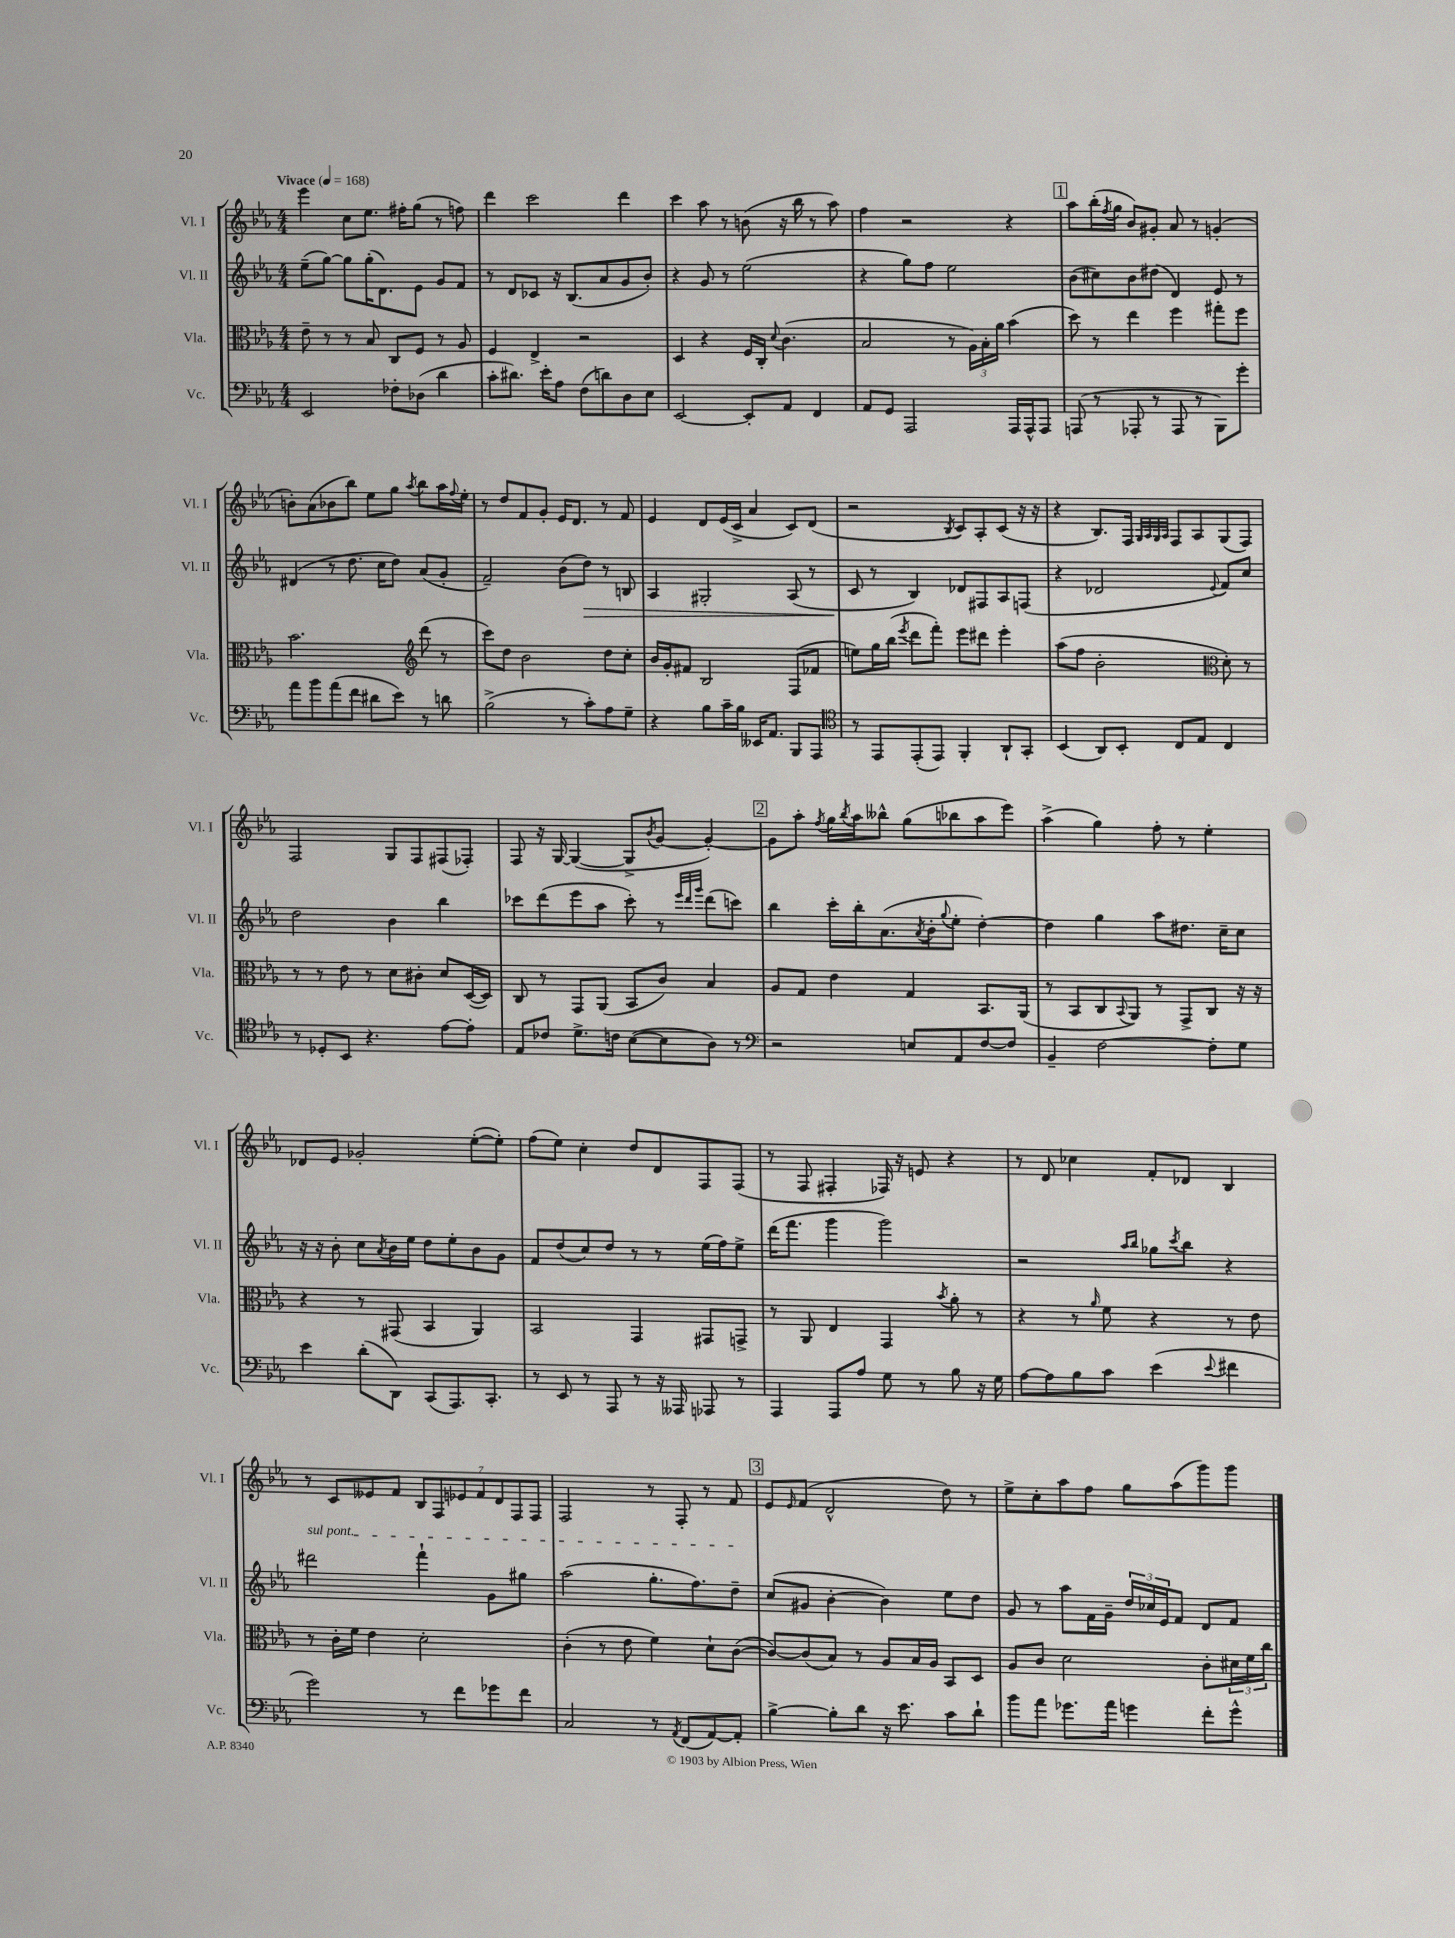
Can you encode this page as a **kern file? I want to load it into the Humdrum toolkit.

**kern	**kern	**kern	**dynam	**kern
*part4	*part3	*part2	*part2	*part1
*staff4	*staff3	*staff2	*staff2	*staff1
*I"Vc.	*I"Vla.	*I"Vl. II	*	*I"Vl. I
*I'Vc.	*I'Vla.	*I'Vl. II	*	*I'Vl. I
*clefF4	*clefC3	*clefG2	*	*clefG2
*k[b-e-a-]	*k[b-e-a-]	*k[b-e-a-]	*	*k[b-e-a-]
*M4/4	*M4/4	*M4/4	*	*M4/4
*MM168	*MM168	*MM168	*	*MM168
=1	=1	=1	=1	=1
!	!	!	!	!LO:TX:a:B:t=Vivace
2EE-/	8e-~\	(8ee-~\L	.	4eee-\
.	8r	[8gg\J)	.	.
.	8r	8gg\L]	.	8cc\L
.	8B-/	(16gg'\K	.	8.ee-\J
.	.	8.d\)	.	.
8F-X'\L	8C/L	.	.	.
.	.	.	.	16ff#X'\KL
(8D-X\J	8F/J	8e-\J	.	(8gg\J
4d\	8r	8g/L	.	8r
.	8A-/	8f/J	.	8ffn\)
=2	=2	=2	=2	=2
8c'\L	4F/	8r	.	4ddd\
8.d#X\J)	.	8d/L	.	.
.	4E-^/	8c-X/J	.	2ccc\
16e-'\KL	.	.	.	.
8A-\J	.	16r	.	.
.	.	(8.B-/L	.	.
(8F\L	2r	.	.	.
8dn\)	.	8a-/	.	.
8D\	.	8g/	.	4ddd\
8E-\J	.	8b-'/J)	.	.
=3	=3	=3	=3	=3
[2EE-/	4D/	4r	.	4ccc\
.	4r	8g/	.	8aa-\
.	.	8r	.	8r
8EE-'/L]	16F/LL	(2ee-\	.	(8bn\
.	16C'/JJ	.	.	.
.	8qqd/	.	.	.
8AA-/J	(4.c\	.	.	16r
.	.	.	.	16bb-\
4FF/	.	.	.	8r
.	.	.	.	8aa-\)
=4	=4	=4	=4	=4
8AA-/L	2B-/	4r	.	4ff\
8GG/J	.	.	.	.
2AAA-/	.	8gg\L)	.	2r
.	.	8ff\J	.	.
.	8r	2ee-\	.	.
.	24A-\LL)	.	.	.
.	24B-'\	.	.	.
.	24a-\JJ	.	.	.
16AAA-/LL	(4b-\	.	.	4r
16AAA-^^/J	.	.	.	.
8AAA-/J	.	.	.	.
!!LO:REH:place=s1:t=1
=5	=5	=5	=5	=5
(8AAAn/	8dd\)	(8b-\L	.	8aa-\L
8r	8r	8cc#X\)	.	(16bb-'\L
.	.	.	.	8qff/
.	.	.	.	16gg\JJ
8AAA-X'/	4ee-\	8b-\	.	8b-/L)
8r	.	(8dd#X\J	.	8g#X'/J
8AAA-/	4ff\	4d/)	.	8a-/
8r	.	.	.	8r
8BBB-\L)	8gg#X'\L	8e-/	.	(4gn'/
8g'\J	8ff\J	8r	.	.
!!LO:LB:g=z
=6	=6	=6	=6	=6
8a-\L	2.b-\	(4d#X/	.	8bn'\L)
8b-\	.	.	.	(8a-\
(8a-\	.	8r	.	8b-X\
8f\J	.	8.dd\	.	8bb-\J)
8d#X\L	.	.	.	8ee-\L
.	.	16cc\KL	.	.
8e-\J)	.	8dd\J)	.	8gg\J
*	*clefG2	*	*	*
.	.	.	.	8qaa-/
8r	(8ddd\	(8a-/L	.	8bb-\L
8dn\	8r	8g'/J	.	16aa-\L
.	.	.	.	8qqff/
.	.	.	.	16ee-'\JJ
=7	=7	=7	=7	=7
(2B-^\	8ccc\L)	2f~/)	.	8r
.	8dd\J	.	.	8dd/L
.	2b-\	.	.	8f/
.	.	.	.	8g'/J
8r	.	(8b-\L	.	16e-/KL
.	.	.	.	8.d/J
!	!	!	!LO:HP:b	!
8c'\L)	.	8dd\J)	>	.
8A-\	8dd\L	8r	.	8r
8G~\J	8cc'\J	8Bn/	.	8f/
=8	=8	=8	=8	=8
4r	16b-/LL	4A-/	.	4e-/
.	16g'/J	.	.	.
.	8f#X/J	.	.	.
8B-\L	2B-/	2G#X'/	.	8d/L
16c~\L	.	.	.	(16e-/L
16B-\JJ	.	.	.	16c^/JJ
16EE--X/KL	.	.	.	4a-/
8.AA-/J	.	.	.	.
8BBB-/L	(8F/L	(8A-/	.	8c/L)
8AAA-/J	8f-X/J	8r	.	(8d/J
=9	=9	=9	=9	=9
*clefC4	*	*	*	*
8r	8een\L)	8c/	.	2r
8EE-/L	16gg\L	8r	]	.
.	(16bb-\JJ	.	.	.
.	8qeee-/	.	.	.
(8EE-'/	8ddd\L	4B-/)	.	.
8EE-/J)	8fff'\J)	.	.	.
.	.	.	.	8qB-/
4FF'/	8eee-\L	8d-X/L	.	8c/L)
.	8ddd#X\J	8F#X/	.	8A-'/
8AA-`/L	4eee-'\	8A-/	.	(8c/J
8GG'/J	.	(8Fn/J	.	16r
.	.	.	.	16r
=10	=10	=10	=10	=10
(4BB-/	(8aa-\L	4r	.	4r
.	8ff\J	.	.	.
8AA-/L)	2b-'\	2d-X/	.	8.B-/L)
8BB-'/J	.	.	.	.
.	.	.	.	16F/Jk
.	.	.	.	32qqG/LLL
.	.	.	.	32qqA-/
.	.	.	.	32qqG/
.	.	.	.	32qqA-/JJJ
8C/L	.	.	.	8F/L
8E-/J	.	.	.	8A-/
*	*clefC3	*	*	*
.	.	8qqe-/	.	.
4C/	8d'\)	8f/L)	.	(8G/
.	8r	8cc/J	.	8F/J)
!!LO:LB:g=z
=11	=11	=11	=11	=11
8r	8r	2dd\	.	2F/
8D-X'/L	8r	.	.	.
8BB-/J	8e-\	.	.	.
4.r	8r	.	.	.
.	8d\L	4b-\	.	8G/L
.	8c#X'\J	.	.	8F/
[8e-\L	8d/L	4bb-\	.	(8F#X/
8e-'\J]	([16D/L	.	.	8F-X'/J)
.	16D/JJ])	.	.	.
=12	=12	=12	=12	=12
8E-/L	8C/	8ccc-X\L	.	8F/
8c-X/J	8r	(8ddd\	.	16r
.	.	.	.	[16G/
8.d^\L	8GG/L	8eee-\	.	(4G/_
.	(8AA-/J	8aa-\J	.	.
16cn\Jk	.	.	.	.
([8B-\L	8BB-/L	8ccc-'\)	.	8G^/L]
.	.	.	.	8qb-/
8B-\]	8c/J)	8r	.	[8g/J
.	.	32qqeee-/LLL	.	.
.	.	32qqddd/	.	.
.	.	32qqggg/JJJ	.	.
8A-\J)	4B-/	(8ddd\L	.	4g'/_)
8r	.	8cccn\J)	.	.
!!LO:REH:place=s1:t=2
=13	=13	=13	=13	=13
*clefF4	*	*	*	*
2r	8A-/L	4bb-\	.	8g\L]
.	8G/J	.	.	8aa-'\J
.	.	.	.	8qff/
.	4e-\	16ccc'\LL	.	16gg\LL
.	.	.	.	8qbb-/
.	.	16bb-'\J	.	16aa-\J
.	.	(8.a-\	.	8bb--X^^\J
8En/L	4G/	.	.	(8gg\L
.	.	8qa-/	.	.
.	.	16b-'\k	.	.
.	.	8qqgg/	.	.
8AA-/	.	8ee-'\J	.	8bb-X\
[8F/	8.BB-/L	[4dd'\)	.	8aa-\
8F/J]	.	.	.	8eee-\J)
.	(16AA-/Jk	.	.	.
=14	=14	=14	=14	=14
4BB-~/	8r	4dd\]	.	(4aa-^\
.	8BB-/L	.	.	.
[2F\	8C/	4gg\	.	4gg\)
.	8qqBB-/	.	.	.
.	8AA-/J)	.	.	.
.	8r	8aa-\L	.	8ff'\
.	8GG^/L	8.dd#X\J	.	8r
8F'\L]	8C/J	.	.	4ee-'\
.	.	16cc~\KL	.	.
8G\J	16r	8cc\J	.	.
.	16r	.	.	.
!!LO:LB:g=z
=15	=15	=15	=15	=15
4e-\	4r	16r	.	8d-X/L
.	.	16r	.	.
.	.	8b-'\	.	8e-/J
(8d'\L	8r	8cc\L	.	2g-X'/
.	.	8qa-/	.	.
8DD\J)	(8GG#X/	16b-\L	.	.
.	.	16ee-\JJ	.	.
(8CC/L	4BB-/	8dd\L	.	.
8.AAA-/)	.	8ee-'\	.	.
.	4AA-/)	8b-\	.	([8ee-'\L
8.CC'/J	.	.	.	.
.	.	8g\J	.	8ee-'\J])
=16	=16	=16	=16	=16
8r	2BB-/	8f/L	.	(8ff\L
8EE-/	.	(8dd/	.	8ee-\J)
8r	.	8cc/)	.	4cc'\
8AAA-/	.	8dd/J	.	.
8r	4GG/	8r	.	8dd/L
16r	.	8r	.	8d/
16AAA--X/	.	.	.	.
8AAA-X/	8GG#X/L	(16ee-\LL	.	8F/
.	.	16ff\J)	.	.
8r	8GGn^/J	8ee-^\J	.	(8F/J
=17	=17	=17	=17	=17
4AAA-/	8r	(16ddd\KL	.	8r
.	.	8.fff\J	.	.
.	8AA-/	.	.	8F/
8AAA-/L	4E-/	4ggg\	.	4F#X'/
8A-/J	.	.	.	.
8G\	4GG/	2ggg\)	.	16F-X/)
.	.	.	.	16r
8r	.	.	.	8en/
.	8qb-/	.	.	.
8B-\	8a-'\	.	.	4r
16r	8r	.	.	.
16G\	.	.	.	.
=18	=18	=18	=18	=18
[8A-\L	4r	2r	.	8r
8A-\]	.	.	.	8d/
8B-\	8r	.	.	4cc-X\
.	16qqa-/	.	.	.
8c\J	8f\	.	.	.
.	.	16qqaa-/LL	.	.
.	.	16qqbb-/JJ	.	.
(4e-\	4r	8gg-X\L	.	8f'/L
.	.	8qccc/	.	.
.	.	8bb-\J	.	8d-X/J
8qqe-/	.	.	.	.
4f#X\	8r	4r	.	4B-/
.	8e-\	.	.	.
!!LO:LB:g=z
=19	=19	=19	=19	=19
!	!	!LO:TX:a:i:t=sul pont.	!	!
2g\)	8r	2ddd#X\	.	8r
.	16c'\LL	.	.	8c/L
.	16f\JJ	.	.	.
.	4e-\	.	.	8e--X/
.	.	.	.	8f/J
8r	2d'\	4fff`\	.	14B-/L
.	.	.	.	14F/
8f\L	.	.	.	.
.	.	.	.	14e-X/
.	.	.	.	14f/
8g-X\	.	8g\L	.	.
.	.	.	.	14d/
.	.	.	.	14F/
8f\J	.	8gg#X\J	.	.
.	.	.	.	14F/J
=20	=20	=20	=20	=20
2C/	(4c'\	(2aa-\	.	2F/
.	8r	.	.	.
.	8e-\	.	.	.
8r	4f\)	8.gg'\L	.	8r
8qAA-/	.	.	.	.
(8FF/L	.	.	.	8F'/
.	.	8.ff\)	.	.
[8AA-/)	8d`\L	.	.	8r
8AA-'/J]	([8c\J	8dd~\J	.	8f/
!!LO:REH:place=s1:t=3
=21	=21	=21	=21	=21
[4B-^\	8c/L_)	(8cc/L	.	8e-/L
.	.	.	.	16qqe-/
.	(8c/]	8g#X/J	.	(8f/J
8B-'\L]	8B-/J)	[4b-'\	.	2d^^/
8d\J	8r	.	.	.
16r	8A-/L	4b-\])	.	.
8.e-\	.	.	.	.
.	16B-/L	.	.	.
.	16A-/JJ	.	.	.
8c\L	8BB-/L	8ee-\L	.	8dd\)
8d`\J	8D/J	8dd\J	.	8r
=22	=22	=22	=22	=22
8b-\L	8A-/L	8g/	.	8ee-^\L
8a-\J	8c/J	8r	.	8cc'\
8.g-X\L	2d\	8aa-\L	.	8aa-\
.	.	16f\L	.	8ff\J
16a-\Jk	.	16g~\JJ	.	.
4gn\	.	24dd/LL	.	8gg\L
.	.	24cc-X/	.	.
.	.	24e-/J	.	.
.	.	8f/J	.	(8aa-\
8f'\L	8c'\L	8d/L	.	8ggg\)
8g^^\J	24d#X\L	8f/J	.	8ggg\J
.	24f\	.	.	.
.	24cc\JJ	.	.	.
==	==	==	==	==
*-	*-	*-	*-	*-
